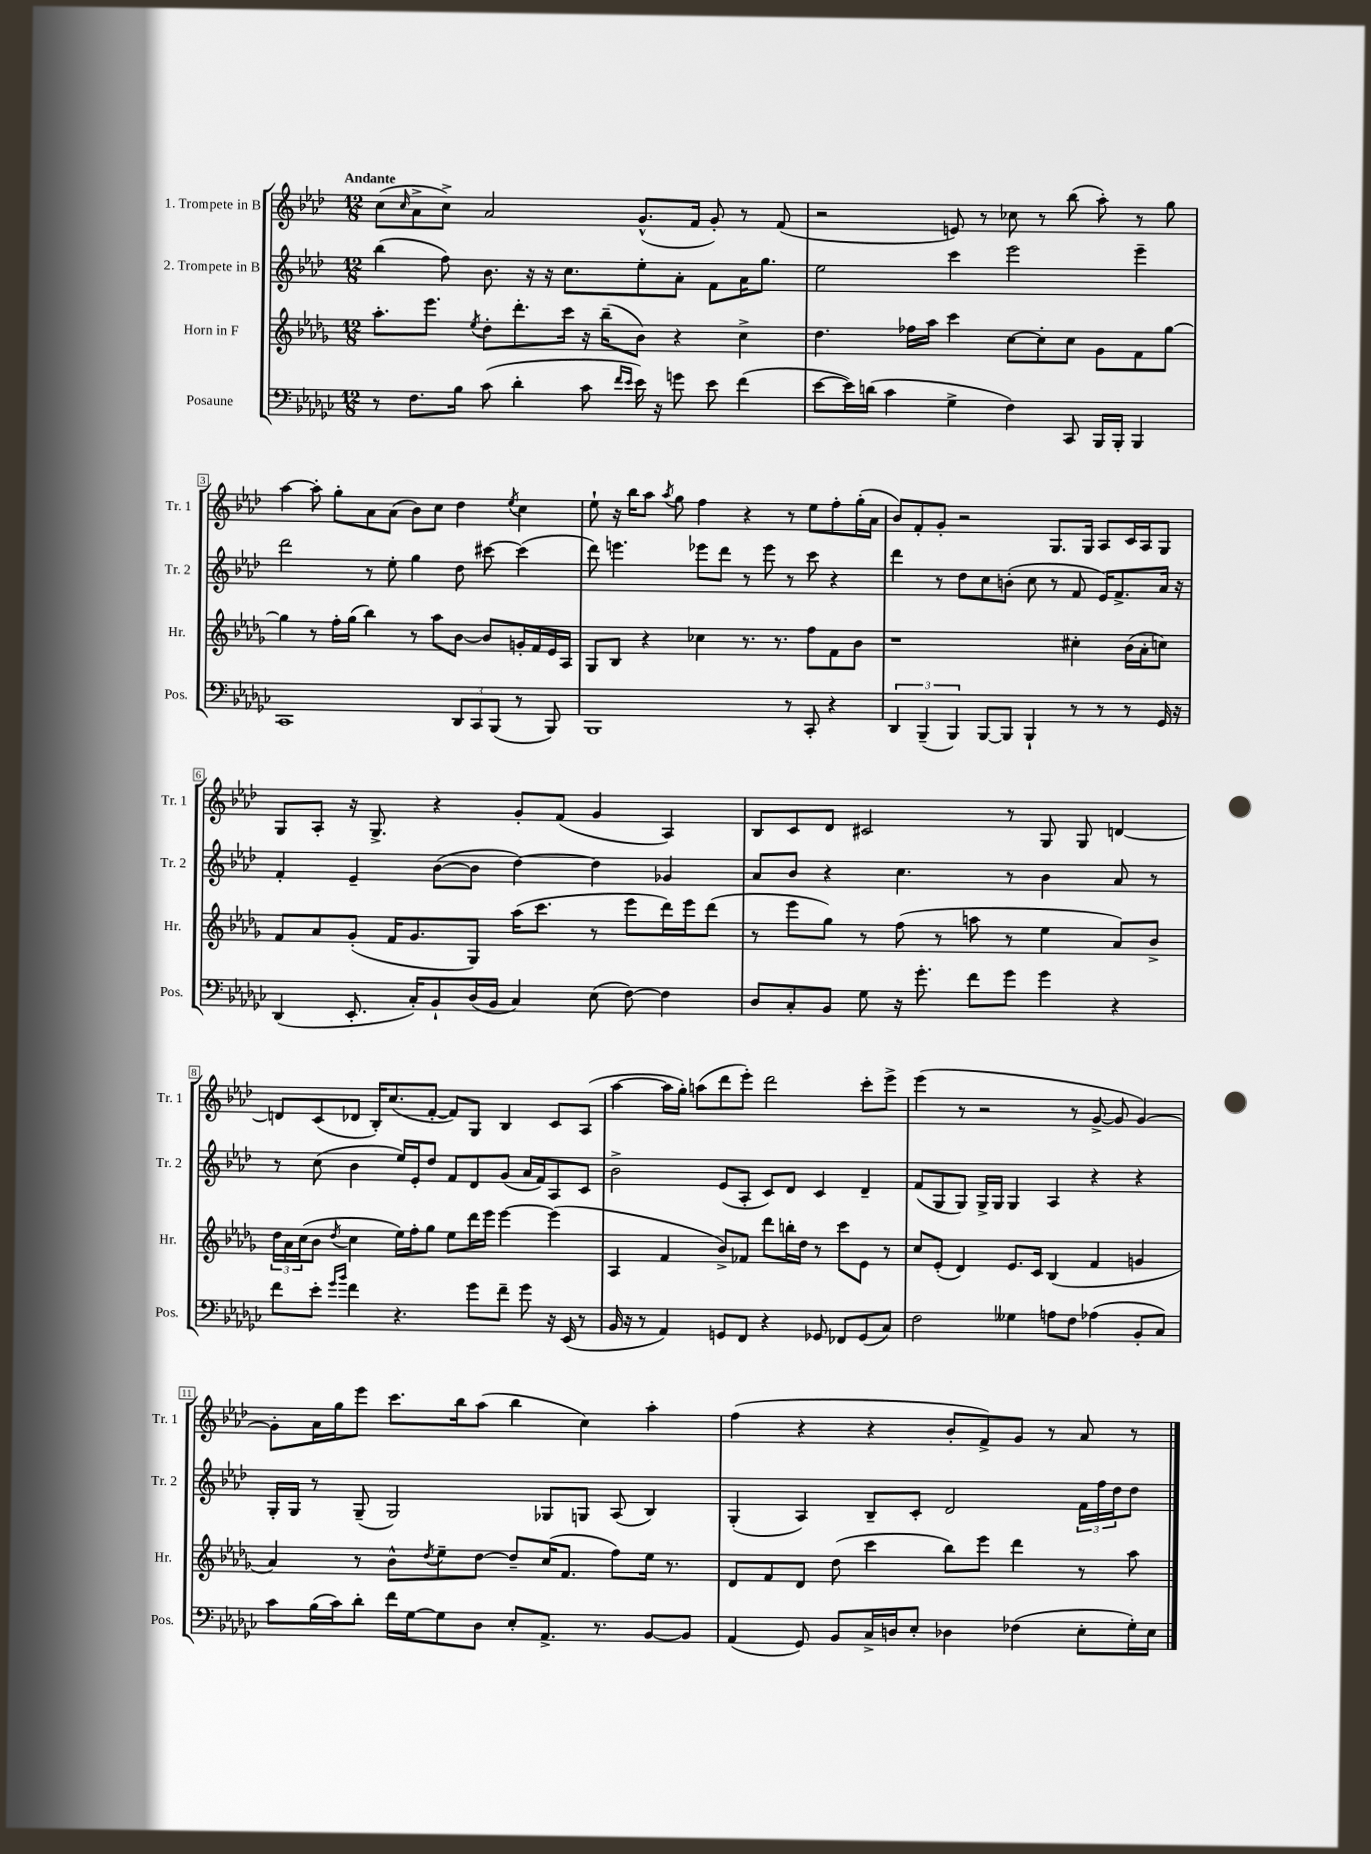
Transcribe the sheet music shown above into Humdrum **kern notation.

**kern	**kern	**kern	**kern
*part4	*part3	*part2	*part1
*staff4	*staff3	*staff2	*staff1
*I"Posaune	*I"Horn in F	*I"2. Trompete in B	*I"1. Trompete in B
*I'Pos.	*I'Hr.	*I'Tr. 2	*I'Tr. 1
*clefF4	*clefG2	*clefG2	*clefG2
*k[b-e-a-d-g-c-]	*k[b-e-a-d-g-]	*k[b-e-a-d-]	*k[b-e-a-d-]
*M12/8	*M12/8	*M12/8	*M12/8
=1	=1	=1	=1
!	!	!	!LO:TX:a:B:t=Andante
8r	8.aa-'\L	(4bb-\	(8cc\L
.	.	.	16qqcc/
8.F\L	.	.	8a-^\
.	8.eee-\J	.	.
.	.	8ff\)	8cc^\J)
16B-\Jk	.	.	.
.	8qee-/	.	.
(8c-\	8dd-'\L	8.b-\	2a-/
4d-'\	8.ddd-'\	.	.
.	.	16r	.
.	.	16r	.
.	16ccc\Jk	8.cc\L	.
8c-\	16r	.	.
.	(16bb-~\KL	.	.
16qqf/LL	.	.	.
16qqe-/JJ	.	.	.
16e-\)	8b-\J)	8ee-'\	(8.g^^/L
16r	.	.	.
8gn\	4r	8a-'\J	.
.	.	.	16f/Jk
8e-\	.	8f\L	8g'/)
(4f\	4cc^\	16a-\K	8r
.	.	8.gg\J	.
.	.	.	(8f/
=2	=2	=2	=2
[8e-\L	4.dd-\	2ee-\	2r
16e-\L])	.	.	.
(16dn\JJ	.	.	.
4c-\	.	.	.
.	16ff-X\LL	.	.
.	16aa-\JJ	.	.
4G-^\	4ccc\	4ccc\	8en/)
.	.	.	8r
4F\)	[8cc\L	2eee-\	8cc-X\
.	8cc'\]	.	8r
8CC-/	8cc\J	.	(8bb-\
16BBB-/LL	8g-\L	.	8aa-'\)
16BBB-'/JJ	.	.	.
4BBB-/	8f\	4eee-~\	8r
.	[8gg-\J	.	8gg\
!!LO:LB:g=z
=3	=3	=3	=3
1CC-	4gg-\]	2ddd-\	[4aa-\
.	8r	.	8aa-'\]
.	16ff'\LL	.	8gg'\L
.	(16gg-\JJ	.	.
.	4bb-\)	8r	8a-\
.	.	8ee-'\	(8a-\J
.	8r	4gg\	8b-\L)
.	8aa-\L	.	8cc\J
12DD-/L	[8b-\J	8dd-\	4dd-\
12CC-/	.	.	.
.	8b-/L]	[8ccc#X\	.
(12BBB-/J	.	.	.
.	.	.	8qee-/
8r	16gn'/L	(4ccc#\]	4cc\
.	16f/	.	.
8BBB-/)	16e-/	.	.
.	16A-/JJ	.	.
=4	=4	=4	=4
1BBB-	8G-/L	8ddd-\)	8ee-`\
.	8B-/J	4.eeen\	16r
.	.	.	16bb-\KL
.	4r	.	8aa-\J
.	.	.	8qaa-/
.	.	.	8gg\
.	4cc-X\	8eee-X\L	4ff\
.	.	8ddd-\J	.
.	8.r	8r	4r
.	.	8eee-\	.
.	8.r	.	.
8r	.	8r	8r
8CC-'/	8ff\L	8ccc\	8ee-\L
4r	8f\	4r	8ff'\
.	8b-\J	.	(16gg'\L
.	.	.	16a-\JJ
=5	=5	=5	=5
6DD-/	1r	4ddd-\	8b-/L)
.	.	.	8f'/
(6BBB-~/	.	.	.
.	.	8r	8g'/J
6BBB-/)	.	.	.
.	.	8dd-\L	2r
[8BBB-/L	.	8cc\	.
8BBB-/J]	.	(8bn'\J	.
4BBB-`/	.	8cc\	.
.	.	8r	8.G/L
8r	4cc#X'\	8f/	.
.	.	.	16G/Jk
8r	.	16e-/KL)	8A-/L
.	.	8.f^/	.
8r	(16b-\LL	.	16c/L
.	16a-'\J	.	16A-/J
16GG-/	8ccn\J)	16a-/Jk	8G/J
16r	.	16r	.
!!LO:LB:g=z
=6	=6	=6	=6
(4DD-/	8f/L	4f'/	8G/L
.	8a-/	.	8A-'/J
8.EE-'/	(8g-'/J	4e-~/	16r
.	.	.	8.G^/
.	16f/KL	.	.
16C-'/KL)	8.g-/	.	.
8BB-`/	.	([8b-\L	4r
(16D-/L	8G-/J)	8b-\J]	.
16BB-/JJ	.	.	.
4C-/)	(16aa-\KL	[4dd-\)	8g'/L
.	8.ccc\J	.	.
.	.	.	(8f/J
(8E-\	8r	4dd-\]	4g/
[8F\)	8eee-\L	.	.
4F\]	16ddd-\L)	4g-X/	4A-/)
.	16eee-\J	.	.
.	(8ddd-\J	.	.
=7	=7	=7	=7
8D-/L	8r	8a-/L	8B-/L
8C-'/	8eee-\L	8b-/J	8c/
8BB-/J	8gg-\J)	4r	8d-/J
8G-\	8r	.	2c#X/
16r	(8ff\	4.cc\	.
8.g-'\	.	.	.
.	8r	.	.
8f\L	8aan\	.	.
8g-\J	8r	8r	8r
4g-\	4ee-\	4b-\	8G/
.	.	.	8G/
4r	8a-/L)	8a-/	[4dn/
.	8b-^/J	8r	.
!!LO:LB:g=z
=8	=8	=8	=8
8f\L	24dd-\LL	8r	8dn/L]
.	24a-\	.	.
.	(24cc\J	.	.
8e-'\J	8b-\J	(8cc\	(8c/
16qqg-/LL	.	.	.
16qqb-/JJ	8qdd-/	.	.
4f\	4cc\	4b-\	8d-X/J
.	.	.	16B-'/KL)
.	.	.	(8.cc/
4.r	16ee-\LL)	16ee-/LL)	.
.	16ff'\J	16e-'/J	.
.	8gg-\J	8dd-/J	[8f'/J
.	8ee-\L	8f/L	8f/L])
8g-\L	16ddd-\L	8d-/	8G/J
.	16eee-\JJ	.	.
8f~\J	[4eee-\	(8g/J	4B-/
8g-\	.	16a-/LL	.
.	.	16f/J)	.
16r	(4eee-\]	8A-/	8c/L
(16EE-/	.	.	.
8r	.	8c/J	(8A-/J
=9	=9	=9	=9
16BB-/	4A-/	2b-^\	[4aa-\
16r	.	.	.
8r	.	.	.
4AA-/)	4f/	.	16aa-\LL]
.	.	.	16gg'\JJ)
.	.	.	(8aan\L
8GGn/L	8b-^/L)	(8e-/L	8ddd-\
8FF/J	8f-X/J	8A-'/J	8eee-'\J)
4r	8ddd-\L	8c/L)	2ddd-\
.	16bbn'\L	8d-/J	.
.	16dd-\JJ	.	.
8GG-X/	8r	4c/	.
8FF-X/L	8ccc\L	.	.
(8GG-/	8e-\J	4d-~/	8ccc'\L
8C-/J)	8r	.	8eee-^\J
=10	=10	=10	=10
2F\	8cc/L	(8f/L	(4eee-\
.	(8e-'/J	8G/	.
.	4d-/)	8G/J)	8r
.	.	16G^/LL	2r
.	.	16G/JJ	.
4G--X\	8.e-/L	4G/	.
.	16c/Jk	.	.
8An\L	(4B-/	4A-/	.
8F\J	.	.	8r
(4A-X\	4f/	4r	[8g^/
.	.	.	8g/]
8BB-'/L	4gn/	4r	[4g/)
8C-/J)	.	.	.
!!LO:LB:g=z
=11	=11	=11	=11
8c-\L	4a-/)	16G'/LL	8g'\L]
.	.	16G/JJ	.
(16B-\L	.	8r	16a-\L
16c-\J)	.	.	16gg\J
8d-'\J	8r	(8G~/	8eee-\J
16f\LL	8b-^^\L	2G/)	8.ccc\L
[16G-\J	.	.	.
.	8qdd-/	.	.
8G-\]	8ee-~\	.	.
.	.	.	16bb-\k
8D-\J	[8dd-\J	.	(8aa-\J
8E-'/L	8dd-~/L]	.	4bb-\
8.AA-^/J	(16cc/K	8G-X/L	.
.	8.f/J	.	.
.	.	8Gn/J	4cc\)
8.r	.	.	.
.	8ff\L)	(8A-/	.
[8BB-/L	16ee-\Jk	4B-/)	4aa-'\
.	8.r	.	.
8BB-/J]	.	.	.
=12	=12	=12	=12
(4AA-/	8d-/L	(4G'/	(4ff\
.	8f/	.	.
8GG-/)	8d-/J	4A-/)	4r
8BB-/L	(8dd-\	.	.
16C-^/L	4ccc\	8B-~/L	4r
16Dn/J	.	.	.
8E-'/J	.	8c'/J	.
4D-X\	8bb-\L)	2d-/	8b-'/L
.	8eee-\J	.	8f^/)
(4F-X\	4ddd-\	.	8g/J
.	.	.	8r
8E-'\L	8r	24f\LL	8a-/
.	.	24ff\	.
.	.	24dd-\J	.
16G-'\L)	8aa-\	8dd-\J	8r
16E-\JJ	.	.	.
==	==	==	==
*-	*-	*-	*-
